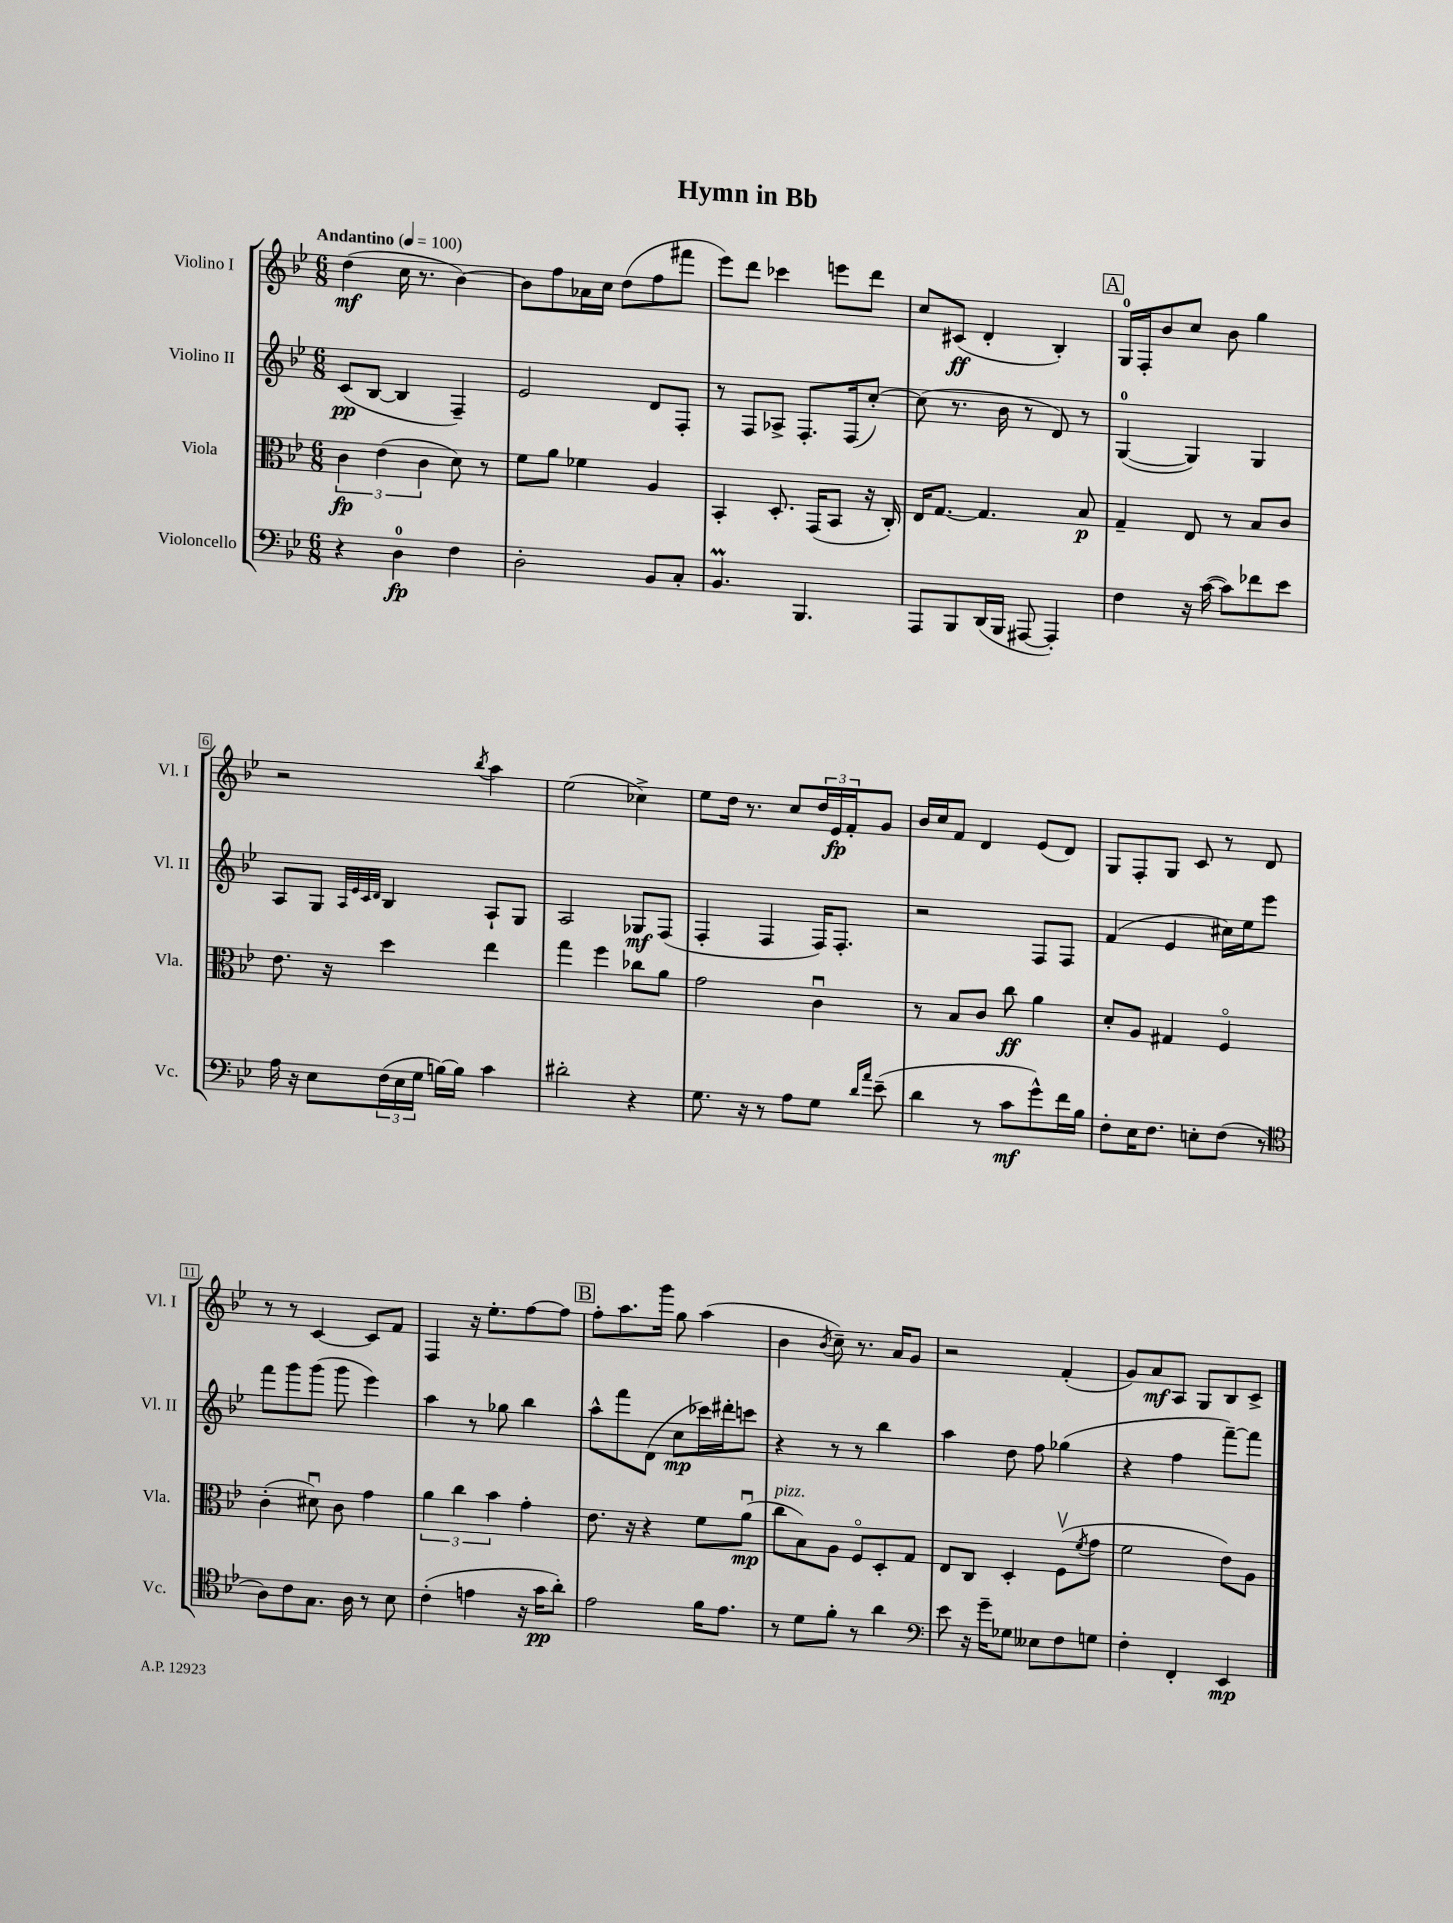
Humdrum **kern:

**kern	**kern	**kern	**kern
*staff4	*staff3	*staff2	*staff1
*clefF4	*clefC3	*clefG2	*clefG2
*k[b-e-]	*k[b-e-]	*k[b-e-]	*k[b-e-]
*M6/8	*M6/8	*M6/8	*M6/8
*MM100	*MM100	*MM100	*MM100
4r	6c	(8c	(4dd
.	.	[8B-	.
.	(6e-	.	.
4D	.	4B-]	16cc
.	.	.	8.r
.	6c	.	.
4F	8d)	4F~)	[4b-)
.	8r	.	.
=	=	=	=
2D'	8f	2e-	8b-]
.	8a	.	8ff
.	4f-	.	16a-
.	.	.	16cc
.	.	.	(8dd
8BB-	4A	8d	8ff
8C'	.	8F'	8fff#
=	=	=	=
4.BB-	4BB-'	8r	8eee-)
.	.	8F	8ddd
.	8.D'	8A-^	4ccc-
4.BBB-	.	8.F'	.
.	(16GG	.	.
.	8BB-	.	8eee
.	.	(16F	.
.	16r	[8cc')	8ddd
.	16C')	.	.
=	=	=	=
8AAA	16E-	(8cc]	8cc
.	[8.G	.	.
8BBB-	.	8.r	(8c#
(16DD	4.G]	.	4d'
16BBB-	.	16b-	.
[8AAA#	.	8r	.
4AAA#'])	.	8d)	4B-')
.	8B-	8r	.
=	=	=	=
4F	4G~	([4G	16G
.	.	.	16F'
.	.	.	8b-
16r	8E-	4G])	8cc
([16c	.	.	.
8c])	8r	.	8b-
8f-	8B-	4G	4gg
8e-	8c	.	.
=	=	=	=
16A	8.e-	8A	2r
16r	.	.	.
8E-	.	8G	.
.	16r	.	.
.	.	32qqA	.
.	.	32qqe-	.
.	.	32qqc	.
.	.	32qqd	.
(24F	4dd	4B-	.
24E-	.	.	.
24G	.	.	.
[16B)	.	.	.
16B]	.	.	.
.	.	.	8qbb-
4c	4ee-	8A`	4aa
.	.	8G	.
=	=	=	=
2d#'	4gg	2A	(2ee-
.	4ff	.	.
4r	8cc-	8G-	4cc-^)
.	8a	(8F	.
=	=	=	=
8.G	2g	4F'	8ee-
.	.	.	16dd
16r	.	.	8.r
8r	.	4F	.
8A	.	.	8cc
8G	4cu	16F)	24dd
.	.	.	24e-
.	.	8.F'	.
.	.	.	24f'
16qqd	.	.	.
16qqa	.	.	.
(8e-~	.	.	8g
=	=	=	=
4d	8r	2r	16b-
.	.	.	16cc
.	8B-	.	8f
8r	8c	.	4d
8c	8cc	.	.
8g^^)	4a	8F	(8e-
16f	.	8F	8d)
16B-	.	.	.
=	=	=	=
8F'	8d'	(4f	8G
16E-	8A	.	8F'
8.F	.	.	.
.	4G#	4e-	8G
8E'	.	.	8c
(8F	4Fo	16cc#)	8r
.	.	16ee-	.
8r	.	8eee-	8d
=	=	=	=
*clefC4	*	*	*
8A)	(4c'	8fff	8r
8c	.	8ggg	8r
8.G	8d#u)	(8ggg	[4c
.	8c	8ggg	.
16A	.	.	.
8r	4g	4eee-)	8c]
8B-	.	.	8f
=	=	=	=
(4c'	6a	4aa	4F
.	6cc	.	.
4e	.	8r	16r
.	.	.	8.ee-'
.	6b-	.	.
.	.	8gg-	.
16r	4g'	4bb-	[8ff
16g	.	.	.
8a')	.	.	8ff]
=	=	=	=
2e-	8.e-	8aa^^	8ff'
.	.	8fff	8.aa
.	16r	.	.
.	4r	(8d	.
.	.	.	16ggg
.	.	8cc	8gg
16f	8f	16ccc-)	(4aa
8.e-	.	16ddd#'	.
.	(8au	8ccc	.
=	=	=	=
8r	8cc	4r	4b-
8d	8B-)	.	.
.	.	.	8qb-
8f'	8A	8r	8cc~)
8r	8Fo	8r	8.r
4a	8D'	4bb-	.
.	.	.	16a
.	8G	.	8g
=	=	=	=
*clefF4	*	*	*
8e-	8E-	4aa	2r
16r	8C	.	.
16g~	.	.	.
8G-	4D'	8dd	.
8E--	.	8ff	.
8F	(8Fv	(4gg-	(4f'
.	8qf	.	.
8G	8g	.	.
=	=	=	=
4F'	2f	4r	8g)
.	.	.	8a
4FF'	.	4ff	8A
.	.	.	8G
4EE-	8e-)	[8fff~)	8B-
.	8A	8fff]	8c^
==	==	==	==
*-	*-	*-	*-
